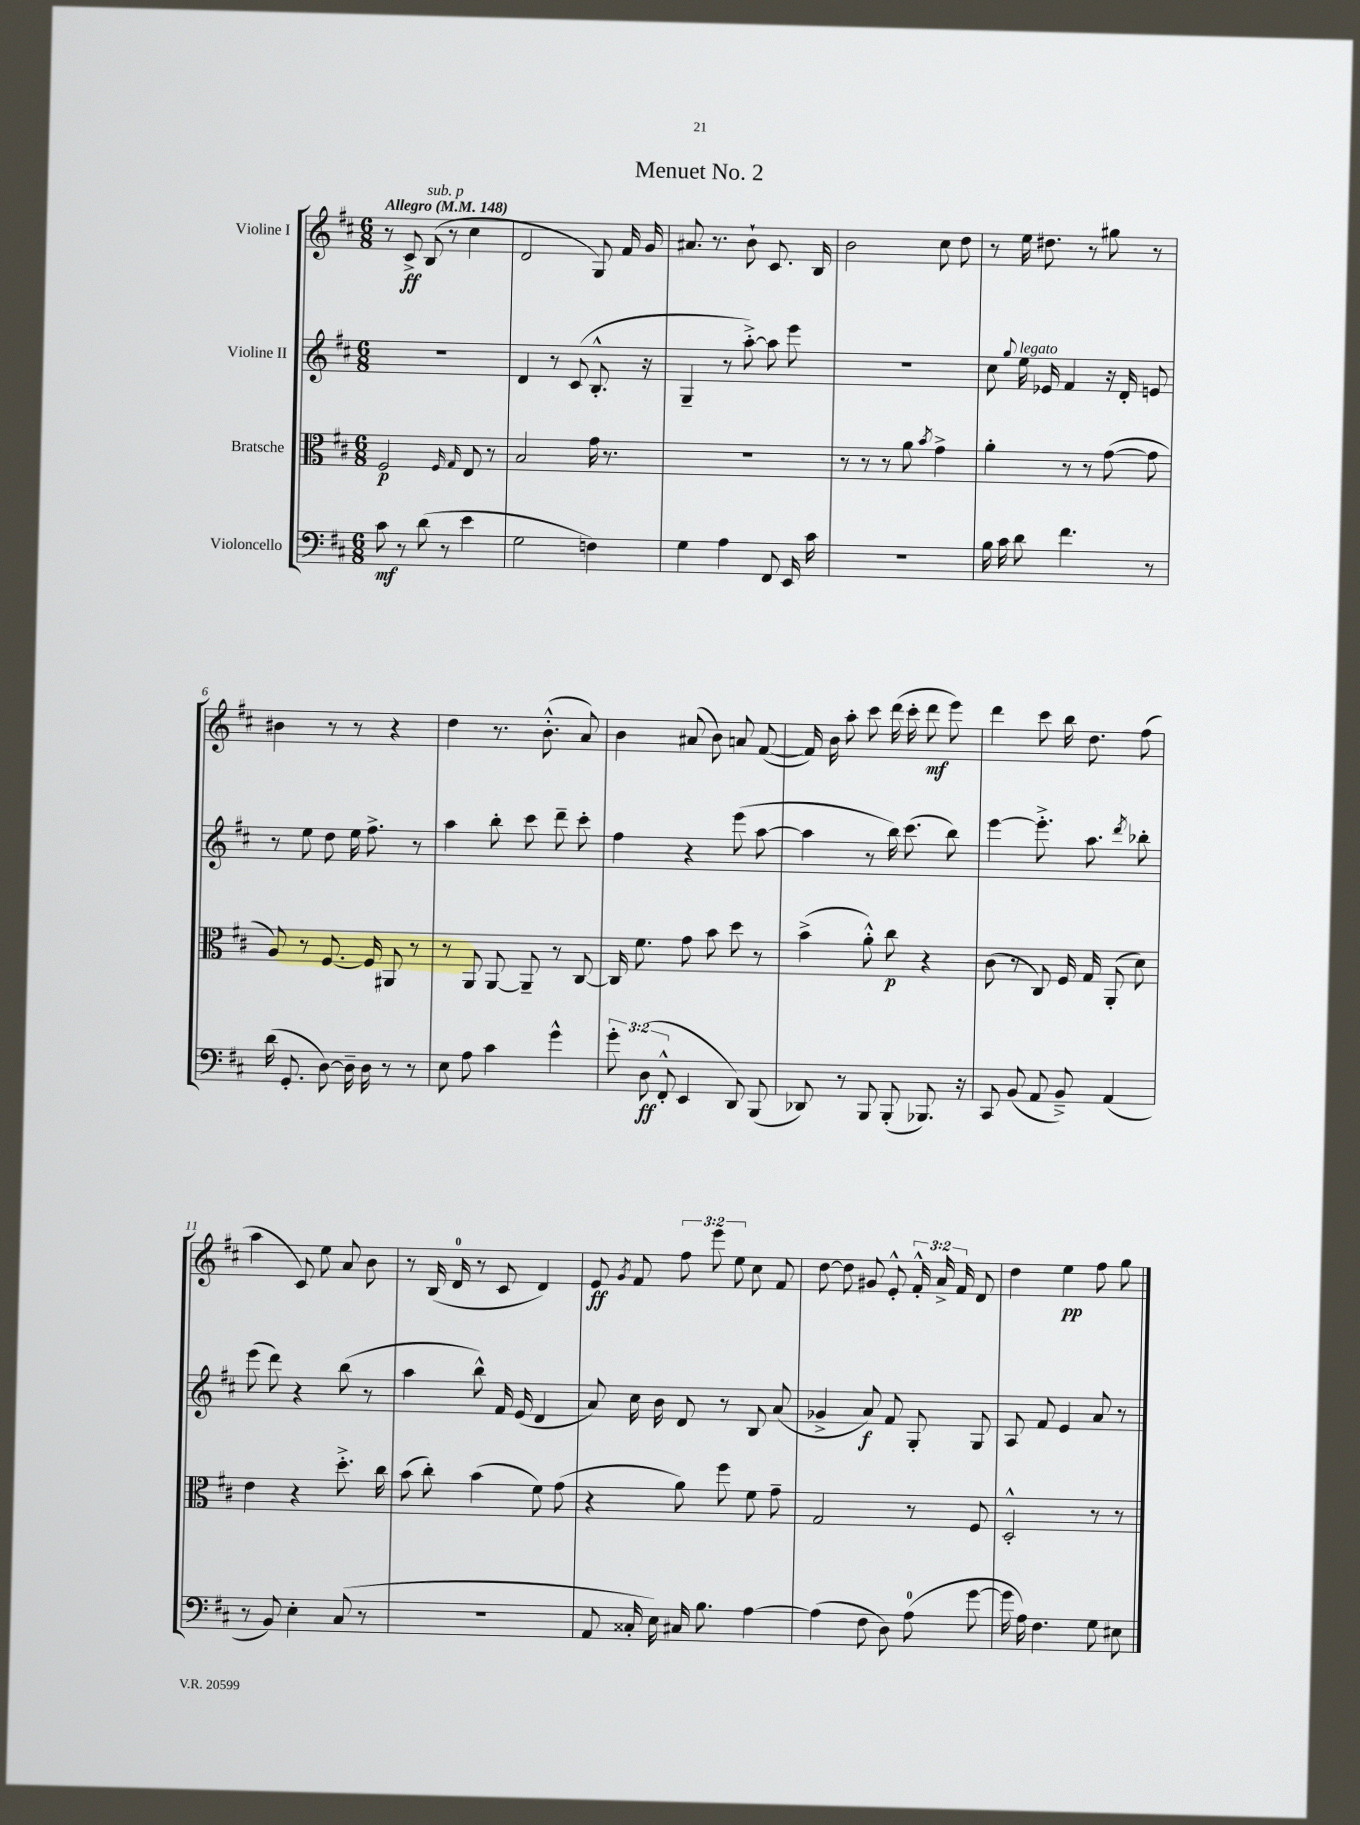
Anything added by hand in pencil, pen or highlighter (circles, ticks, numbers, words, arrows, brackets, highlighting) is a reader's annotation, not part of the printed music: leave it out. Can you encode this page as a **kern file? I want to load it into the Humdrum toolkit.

**kern	**kern	**kern	**kern
*staff4	*staff3	*staff2	*staff1
*clefF4	*clefC3	*clefG2	*clefG2
*k[f#c#]	*k[f#c#]	*k[f#c#]	*k[f#c#]
*M6/8	*M6/8	*M6/8	*M6/8
*MM148	*MM148	*MM148	*MM148
8c#	2F#	2.r	8r
8r	.	.	8c#^
(8d	.	.	(8B
8r	.	.	8r
.	16qqF#	.	.
.	16qqG	.	.
4e	8E	.	4cc#
.	8r	.	.
=	=	=	=
2G	2B	4d	2d
.	.	8r	.
.	.	(8c#	.
4F)	16g	8.B'^^	8G)
.	8.r	.	.
.	.	.	16f#
.	.	16r	16g
=	=	=	=
4G	2.r	4G~	8.a#
.	.	.	8.r
4A	.	8r	.
.	.	[8aa'^)	8b`
8FF#	.	8aa]	8.c#
16EE	.	8eee	.
16c#	.	.	16B
=	=	=	=
2.r	8r	2.r	2b
.	8r	.	.
.	8r	.	.
.	8a	.	.
.	8qb	.	.
.	4g^	.	8cc#
.	.	.	8dd
=	=	=	=
16B	4a'	8cc#	8r
16c#	.	.	.
.	.	8qqgg	.
8d	.	16ee	16ee
.	.	16e-	8.dd#
4.f#	8r	4f#	.
.	8r	.	8r
.	([8g	16r	8gg#
.	.	16d'	.
8r	8g]	8e	8r
=	=	=	=
(16d	8A)	8r	4b#
8.GG'	.	.	.
.	8r	8ee	.
[8D)	[8.F#	8dd	8r
16D~]	.	16ee	8r
16D	16F#]	8.ff#^	.
8r	8AA#	.	4r
8r	8r	8r	.
=	=	=	=
8E	8r	4aa	4dd
8A	8AA	.	.
4c#	[8AA	8bb'	8.r
.	8AA~]	8ccc#	.
.	.	.	(8.b'^^
4g^^	8r	8ddd~	.
.	[8C#	8ccc#'	8a)
=	=	=	=
12g'	16C#]	4ff#	4b
.	8.f#	.	.
(12D	.	.	.
12FF#'^^	.	.	.
4EE	8g	4r	(8a#
.	8b	.	8b)
8DD)	8dd	(8eee	8a
(8BBB	8r	[8aa	([8f#
=	=	=	=
8DD-)	(4b^	4aa]	16f#])
.	.	.	16b
8r	.	.	8aa'
8BBB	8a'^^)	8r	8ccc#
(8BBB'	8cc#	16bb)	(16ddd
.	.	(8.ccc#	16ccc#'
8.BBB-)	4r	.	8ddd
.	.	8bb)	8eee)
16r	.	.	.
=	=	=	=
8CC#	(8c#	[4eee	4ddd
(8BB	8r	.	.
8AA	8C#)	8.eee'^]	8ccc#
8BB~^)	16F#	.	16bb
.	16G	8.aa	8.dd
(4AA	(8AA'	.	.
.	.	8qddd	.
.	8d)	8bb-'	(8ff#
=	=	=	=
8r	4e	(8eee	4aa
8BB)	.	8ddd)	.
4E'	4r	4r	8c#)
.	.	.	8ee
(8C#	8.dd'^	(8bb	8a
8r	.	8r	8b
.	16cc#	.	.
=	=	=	=
2.r	(8b	4aa	8r
.	8cc#')	.	(16B
.	.	.	16d
.	(4b	8bb^^)	8r
.	.	16f#	8c#
.	.	(16e	.
.	8f#)	4d	4d)
.	(8g	.	.
=	=	=	=
8AA	4r	8a)	8e
.	.	.	8qg
16C##'	.	16cc#	8f#
16E)	.	16b	.
16C#	8a)	8d	12ff#
8.B	.	.	.
.	.	.	12eee
.	8ff#	8r	.
.	.	.	12ee
[4A	8f#	8B	8cc#
.	8g~	(8a	8f#
=	=	=	=
(4A]	2G	4g-^	[8dd
.	.	.	8dd]
8F#	.	8a)	8g#
8D)	.	8f#	8e'^^
(8A	8r	8G'	24f#'^^
.	.	.	24a^
.	.	.	24f#
[8g	8F#	8G	8d
=	=	=	=
16g]	2D'^^	8A	4dd
16A)	.	.	.
4.F#	.	8f#	.
.	.	4e	4ee
8G	8r	8a	8ff#
8E#	8r	8r	8gg
==	==	==	==
*-	*-	*-	*-
